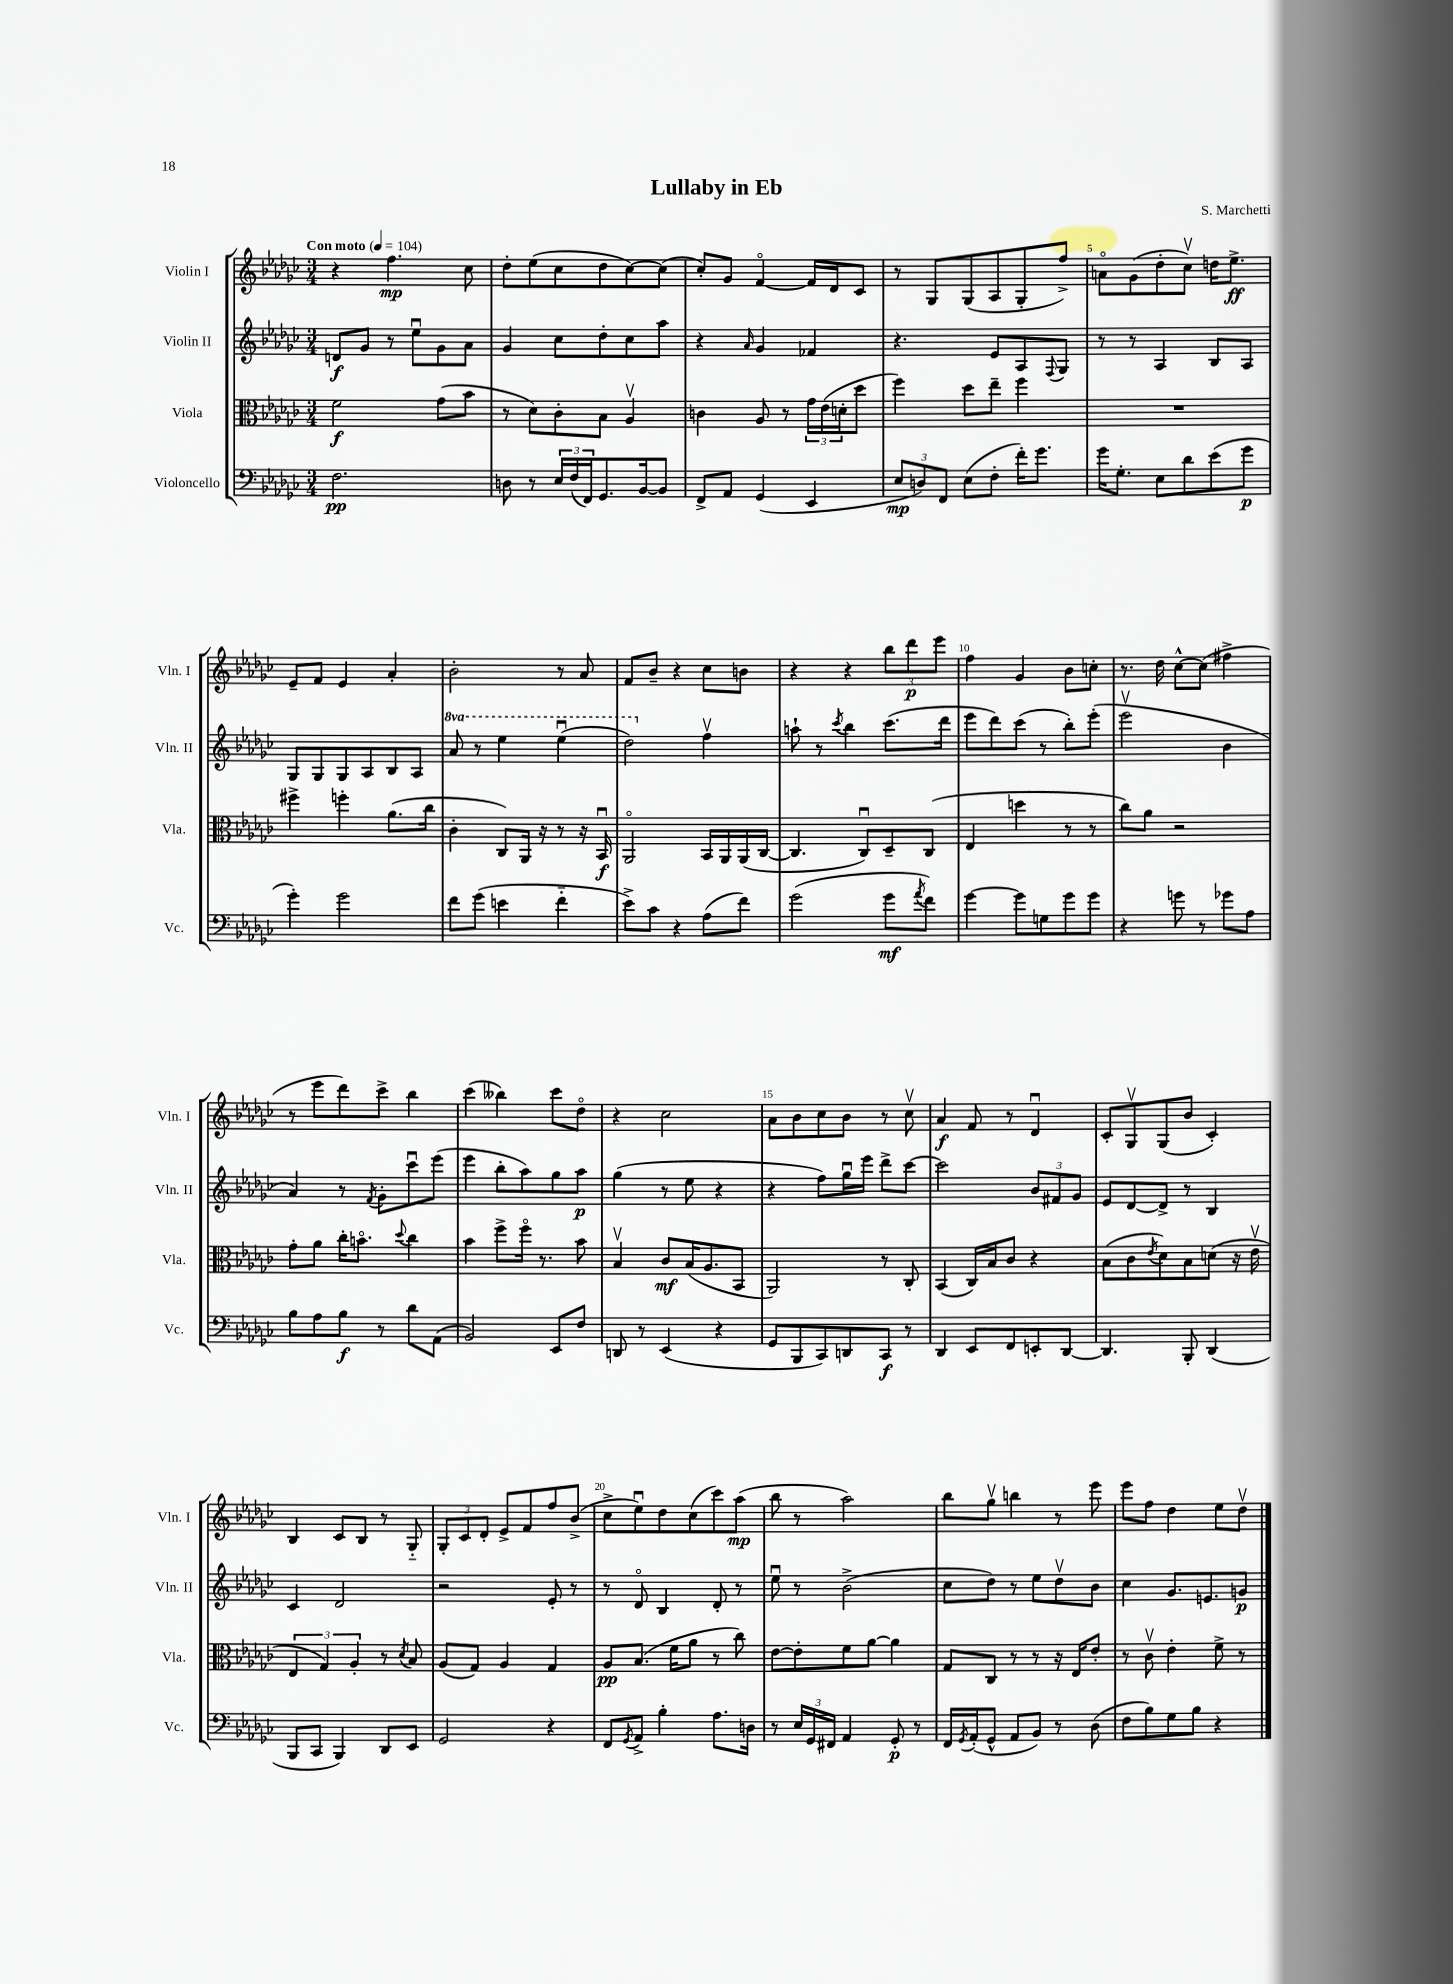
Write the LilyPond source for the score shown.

\header { title = "Lullaby in Eb" composer = "S. Marchetti" }
<<
\new StaffGroup <<
\new Staff = "s0" \with { instrumentName = "Violin I" shortInstrumentName = "Vln. I" } {
    \clef treble \key ges \major \numericTimeSignature \time 3/4 \tempo "Con moto" 4 = 104
    r4 f''4.\mp ces''8 |
    des''8-. ees''8( ces''8 des''8 ces''8~) ces''8( |
    ces''8-.) ges'8 f'4~\flageolet f'16 des'16 ces'8 |
    r8 ges8 ges8( aes8 ges8-. f''8->) |
    a'8\flageolet ges'8( des''8-. ces''8\upbow) d''16 ees''8.->\ff |
    ees'8-- f'8 ees'4 aes'4-. |
    bes'2-. r8 aes'8 |
    f'8 bes'8-- r4 ces''8 b'8 |
    r4 r4 \tuplet 3/2 { bes''8 des'''8\p ees'''8 } |
    f''4 ges'4 bes'8 c''8-. |
    r8. des''16 ces''8~-^ ces''8( fis''4-> |
    r8 ees'''8 des'''8) ces'''8-> bes''4 |
    ces'''4( beses''4) ces'''8 des''8\flageolet |
    r4 ces''2 |
    aes'8 bes'8 ces''8 bes'8 r8 ces''8\upbow |
    aes'4\f f'8 r8 des'4\downbow |
    ces'8-. ges8\upbow ges8( bes'8 ces'4-.) |
    bes4 ces'8 bes8 r8 ges8-_ |
    \tuplet 3/2 { ges8-. ces'8 des'8-. } ees'8-> f'8 f''8 bes'8->( |
    ces''8-> ees''8\downbow) des''8 ces''8( ces'''8) aes''8\mp( |
    bes''8 r8 aes''2) |
    bes''8 ges''8\upbow b''4 r8 ees'''8 |
    ees'''8 f''8 des''4 ees''8 des''8\upbow \bar "|." |
}
\new Staff = "s1" \with { instrumentName = "Violin II" shortInstrumentName = "Vln. II" } {
    \clef treble \key ges \major \numericTimeSignature \time 3/4 \set Staff.ottavationMarkups = #ottavation-simple-ordinals
    d'8\f ges'8 r8 ees''8\downbow ges'8 aes'8 |
    ges'4 ces''8 des''8-. ces''8 aes''8 |
    r4 \grace { aes'16 } ges'4 fes'4 |
    r4. ees'8 aes8 \appoggiatura { f8 } ges8 |
    r8 r8 aes4 bes8 aes8 |
    ges8 ges8 ges8 aes8 bes8 aes8 |
    \ottava #1 aes''8 r8 ees'''4 ees'''4\downbow( |
    des'''2) \ottava #0 f''4\upbow |
    a''8-! r8 \acciaccatura { ces'''8 } bes''4 ces'''8.( des'''16 |
    ees'''8 des'''8) ces'''8( r8 bes''8-.) ees'''8-.( |
    ees'''2\upbow bes'4 |
    aes'4) r8 \acciaccatura { f'8 } ges'8-. ces'''8\downbow ees'''8( |
    ees'''4 bes''8-. aes''8) ges''8 aes''8\p |
    ges''4( r8 ees''8 r4 |
    r4 f''8) ges''16\downbow ees'''16 des'''8-> ces'''8~ |
    ces'''2 \tuplet 3/2 { bes'8 fis'8 ges'8 } |
    ees'8 des'8~ des'8-> r8 bes4 |
    ces'4 des'2 |
    r2 ees'8-. r8 |
    r8 des'8\flageolet bes4 des'8-. r8 |
    ees''8\downbow r8 bes'2->( |
    ces''8 des''8) r8 ees''8 des''8\upbow bes'8 |
    ces''4 ges'8. e'8. g'8\p \bar "|." |
}
\new Staff = "s2" \with { instrumentName = "Viola" shortInstrumentName = "Vla." } {
    \clef alto \key ges \major \numericTimeSignature \time 3/4
    f'2\f ges'8( bes'8 |
    r8 des'8) ces'8-. bes8 aes4\upbow |
    c'4 aes8 r8 \tuplet 3/2 { ges'16 ees'16( d'16-. } des''8 |
    f''4) des''8 ees''8-- f''4 |
    R2. |
    fis''4-> f''4-. aes'8.( ces''16 |
    ces'4-. ces8) aes,16 r16 r8 r16 bes,16\downbow\f |
    aes,2\flageolet bes,16 aes,16 aes,16( ces16~ |
    ces4. ces8\downbow) des8-- ces8( |
    ees4 d''4 r8 r8 |
    ces''8) aes'8 r2 |
    ges'8-. aes'8 ces''16-. b'8.\flageolet \appoggiatura { des''8 } ces''4 |
    bes'4 f''8-> f''16\flageolet r8. bes'8 |
    bes4\upbow ces'8\mf bes16( aes8. bes,8 |
    aes,2) r8 ces8-. |
    bes,4( ces16) bes16 ces'8 r4 |
    bes8( ces'8 \acciaccatura { ees'8 } des'8) bes8 d'8( r16 ees'16\upbow |
    \tuplet 3/2 { ees4 ges4) aes4-. } r8 \acciaccatura { des'8 } bes8 |
    aes8( ges8) aes4 ges4 |
    aes8\pp bes8.( f'16 aes'8 r8 ces''8) |
    ees'8~ ees'8-. f'8 aes'8~ aes'4 |
    ges8 ces8 r8 r8 r16 ees16 ees'8-. |
    r8 ces'8\upbow ees'4-. f'8-> r8 \bar "|." |
}
\new Staff = "s3" \with { instrumentName = "Violoncello" shortInstrumentName = "Vc." } {
    \clef bass \key ges \major \numericTimeSignature \time 3/4
    f2.\pp |
    d8 r8 \tuplet 3/2 { ees16 f16( f,16) } ges,8. bes,16~ bes,8 |
    f,8-> aes,8 ges,4( ees,4 |
    \tuplet 3/2 { ees8\mp d8) f,8 } ees8( f8-. f'16-.) ges'8. |
    ges'16 ges8.-. ees8 des'8 ees'8( ges'8\p |
    ges'4-.) ges'2 |
    f'8 ges'8( e'4 f'4-_ |
    ees'8->) ces'8 r4 aes8( f'8) |
    ges'2( ges'8\mf \acciaccatura { aes'8 } f'8) |
    ges'4~ ges'8 g8 ges'8 ges'8 |
    r4 g'8 r8 ges'8 aes8 |
    bes8 aes8 bes8\f r8 des'8 aes,8( |
    bes,2) ees,8 f8 |
    d,8 r8 ees,4( r4 |
    ges,8 bes,,8 ces,8) d,8 ces,8\f r8 |
    des,4 ees,8 f,8 e,8-. des,8~ |
    des,4. bes,,8-. des,4( |
    bes,,8 ces,8 bes,,4) des,8 ees,8 |
    ges,2 r4 |
    f,8 \acciaccatura { ges,8 } aes,8-> bes4-. aes8. d16 |
    r8 \tuplet 3/2 { ees16 ges,16 fis,16 } aes,4 ges,8-.\p r8 |
    f,16 \acciaccatura { ges,8 } aes,16-.( ges,8-^ aes,8 bes,8) r8 des8( |
    f8 bes8) ges8 bes8 r4 \bar "|." |
}
>>
>>
\layout { \context { \Score \override BarNumber.break-visibility = ##(#f #t #t) barNumberVisibility = #(every-nth-bar-number-visible 5) } }
